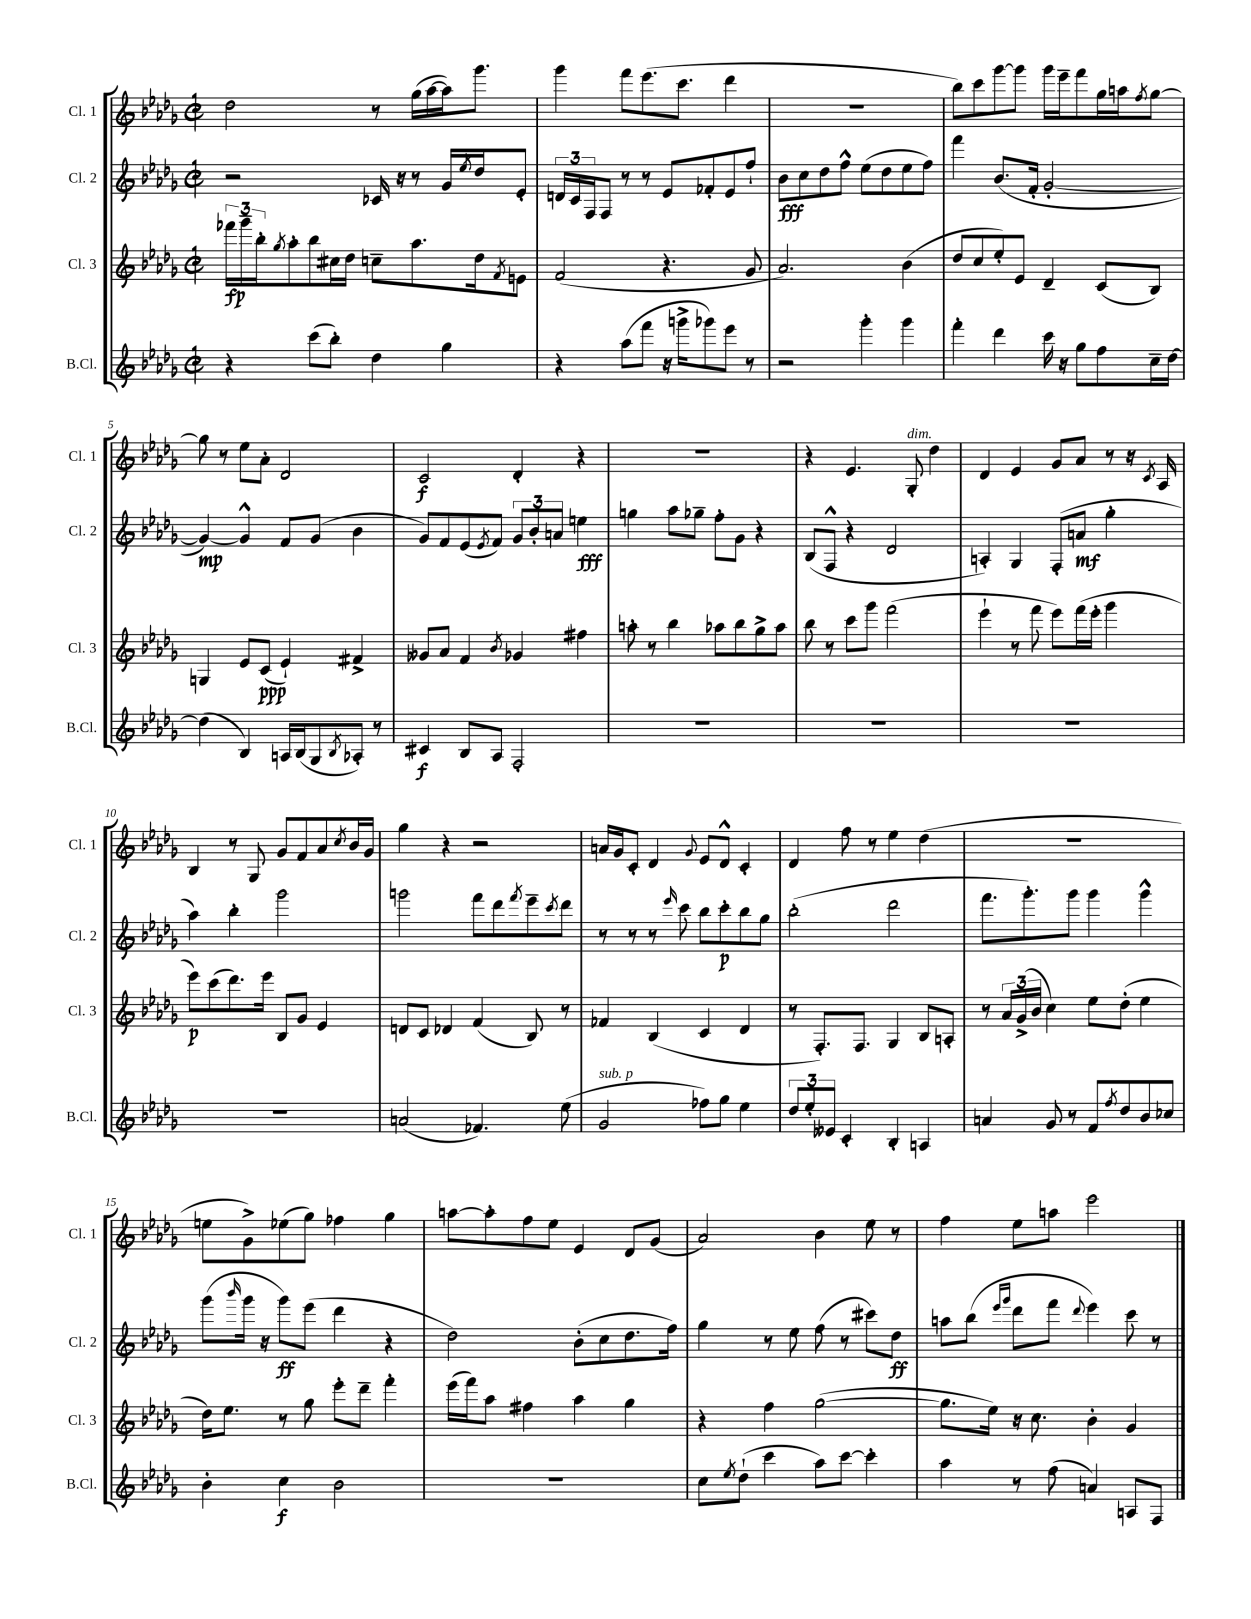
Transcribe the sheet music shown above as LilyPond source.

<<
\new StaffGroup <<
\new Staff = "s0" \with { instrumentName = "Cl. 1" shortInstrumentName = "Cl. 1" } {
    \clef treble \key des \major \defaultTimeSignature \time 2/2
    des''2 r8 ges''16( aes''16~ aes''16) ges'''8. |
    ges'''4 f'''8 ees'''8.( c'''8. des'''4 |
    R1 |
    bes''8) c'''8 ges'''8~ ges'''8 ges'''16 ees'''16-- f'''8 ges''16 a''16 \acciaccatura { f''8 } ges''8~ |
    ges''8 r8 ees''8 aes'8-. des'2 |
    c'2\f des'4-. r4 |
    R1 |
    r4 ees'4. ges8-.^\markup { \italic "dim." } des''4 |
    des'4 ees'4 ges'8 aes'8 r8 r16 \acciaccatura { c'8 } aes16 |
    bes4 r8 ges8 ges'8 f'8 aes'8 \acciaccatura { c''8 } bes'16 ges'16 |
    ges''4 r4 r2 |
    a'16 ges'16 c'8-. des'4 \appoggiatura { ges'8 } ees'8 des'8-^ c'4-. |
    des'4 f''8 r8 ees''4 des''4( |
    R1 |
    e''8 ges'8->) ees''8( ges''8) fes''4 ges''4 |
    a''8~ a''8-. f''8 ees''8 ees'4 des'8 ges'8( |
    aes'2) bes'4 ees''8 r8 |
    f''4 ees''8 a''8 ees'''2 \bar "|." |
}
\new Staff = "s1" \with { instrumentName = "Cl. 2" shortInstrumentName = "Cl. 2" } {
    \clef treble \key des \major \defaultTimeSignature \time 2/2
    r2 ces'16 r16 r8 ges'16 \acciaccatura { ees''8 } des''16 ees'8-. |
    \tuplet 3/2 { d'16 c'16 f16 } f8 r8 r8 ees'8 fes'8-. ees'8 f''8-! |
    bes'8\fff c''8 des''8 f''8-^ ees''8( des''8 ees''8 f''8) |
    f'''4 bes'8.( f'16-. ges'2~-. |
    ges'4~\mp) ges'4-^ f'8 ges'8( bes'4 |
    ges'8) f'8 ees'8( \acciaccatura { ees'8 } f'8) \tuplet 3/2 { ges'8 bes'8-. a'8 } e''4\fff |
    g''4 aes''8 ges''8-- f''8-. ges'8 r4 |
    bes8( f8-^ r4 des'2 |
    a4-.) ges4 f8-.( a'8\mf ges''4-. |
    aes''4) bes''4-. ges'''2 |
    g'''2 f'''8 des'''8 \acciaccatura { f'''8 } ees'''8-- \acciaccatura { c'''8 } des'''8 |
    r8 r8 r8 \grace { ees'''16 } c'''8 bes''8 c'''8-.\p bes''8 ges''8 |
    bes''2-.( des'''2 |
    f'''8. ges'''8.-.) ges'''8 ges'''4 ges'''4-^ |
    ges'''8( \grace { bes'''16 } ges'''16 r16 ges'''8\ff) ees'''8( des'''4 r4 |
    des''2) bes'8-.( c''8 des''8. f''16) |
    ges''4 r8 ees''8 f''8( r8 cis'''8) des''8\ff |
    a''8 bes''8( \grace { ees'''16 ges'''16 } des'''8 f'''8 \appoggiatura { des'''8 } ees'''4) c'''8 r8 \bar "|." |
}
\new Staff = "s2" \with { instrumentName = "Cl. 3" shortInstrumentName = "Cl. 3" } {
    \clef treble \key des \major \defaultTimeSignature \time 2/2
    \tuplet 3/2 { fes'''16\fp ges'''16-- bes''16-. } \acciaccatura { ges''8 } aes''8-. bes''8 cis''16 des''16 c''8-- aes''8. des''16 \acciaccatura { f'8 } e'8 |
    f'2( r4. ges'8 |
    aes'2.) bes'4( |
    des''8 c''8 ees''8-.) ees'8 des'4-- c'8( bes8) |
    g4 ees'8 c'8\ppp( ees'4-!) fis'4-> |
    geses'8 aes'8 f'4 \acciaccatura { bes'8 } ges'4 fis''4 |
    a''8-. r8 bes''4 aes''8 bes''8 ges''8-> aes''8 |
    bes''8 r8 c'''8 ges'''8 f'''2( |
    ees'''4-! r8 f'''8 ees'''8) f'''16( ees'''16-. ges'''4 |
    ees'''8\p) c'''8( des'''8.) ees'''16 bes8 ges'8 ees'4 |
    d'8 c'8 des'4 f'4( bes8) r8 |
    fes'4 bes4( c'4 des'4 |
    r8 f8.-.) f8. ges4 bes8 a8-. |
    r8 \tuplet 3/2 { aes'16 ges'16->( bes'16 } c''4) ees''8 des''8-.( ees''4 |
    des''16) ees''8. r8 ges''8 ees'''8-. des'''8-- f'''4-. |
    ees'''16( f'''16) aes''8 fis''4 aes''4 ges''4 |
    r4 f''4 ges''2~( |
    ges''8. ees''16) r16 c''8. bes'4-. ges'4 \bar "|." |
}
\new Staff = "s3" \with { instrumentName = "B.Cl." shortInstrumentName = "B.Cl." } {
    \clef treble \key des \major \defaultTimeSignature \time 2/2
    r4 c'''8( bes''8-.) des''4 ges''4 |
    r4 aes''8( f'''8 r16 g'''16-> ges'''8) ees'''8 r8 |
    r2 ges'''4-. ges'''4 |
    f'''4-. des'''4 c'''16 r16 ges''8 f''8 c''16-- des''16~ |
    des''4( bes4) a16 bes16( ges8 \acciaccatura { bes8 } aes8-.) r8 |
    cis'4\f bes8 aes8 f2-. |
    R1 |
    R1 |
    R1 |
    R1 |
    a'2( fes'4.) ees''8( |
    ges'2^\markup { \italic "sub. p" } fes''8) ges''8 ees''4 |
    \tuplet 3/2 { des''8 ees''8-. eeses'8 } c'4-. bes4-. a4 |
    a'4 ges'8 r8 f'8 \acciaccatura { f''8 } des''8 bes'8 ces''8 |
    bes'4-. c''4\f bes'2 |
    R1 |
    c''8 \acciaccatura { ees''8 } des''8-!( c'''4 aes''8) c'''8~ c'''4-. |
    aes''4 r8 f''8( a'4) a8 f8 \bar "|." |
}
>>
>>
